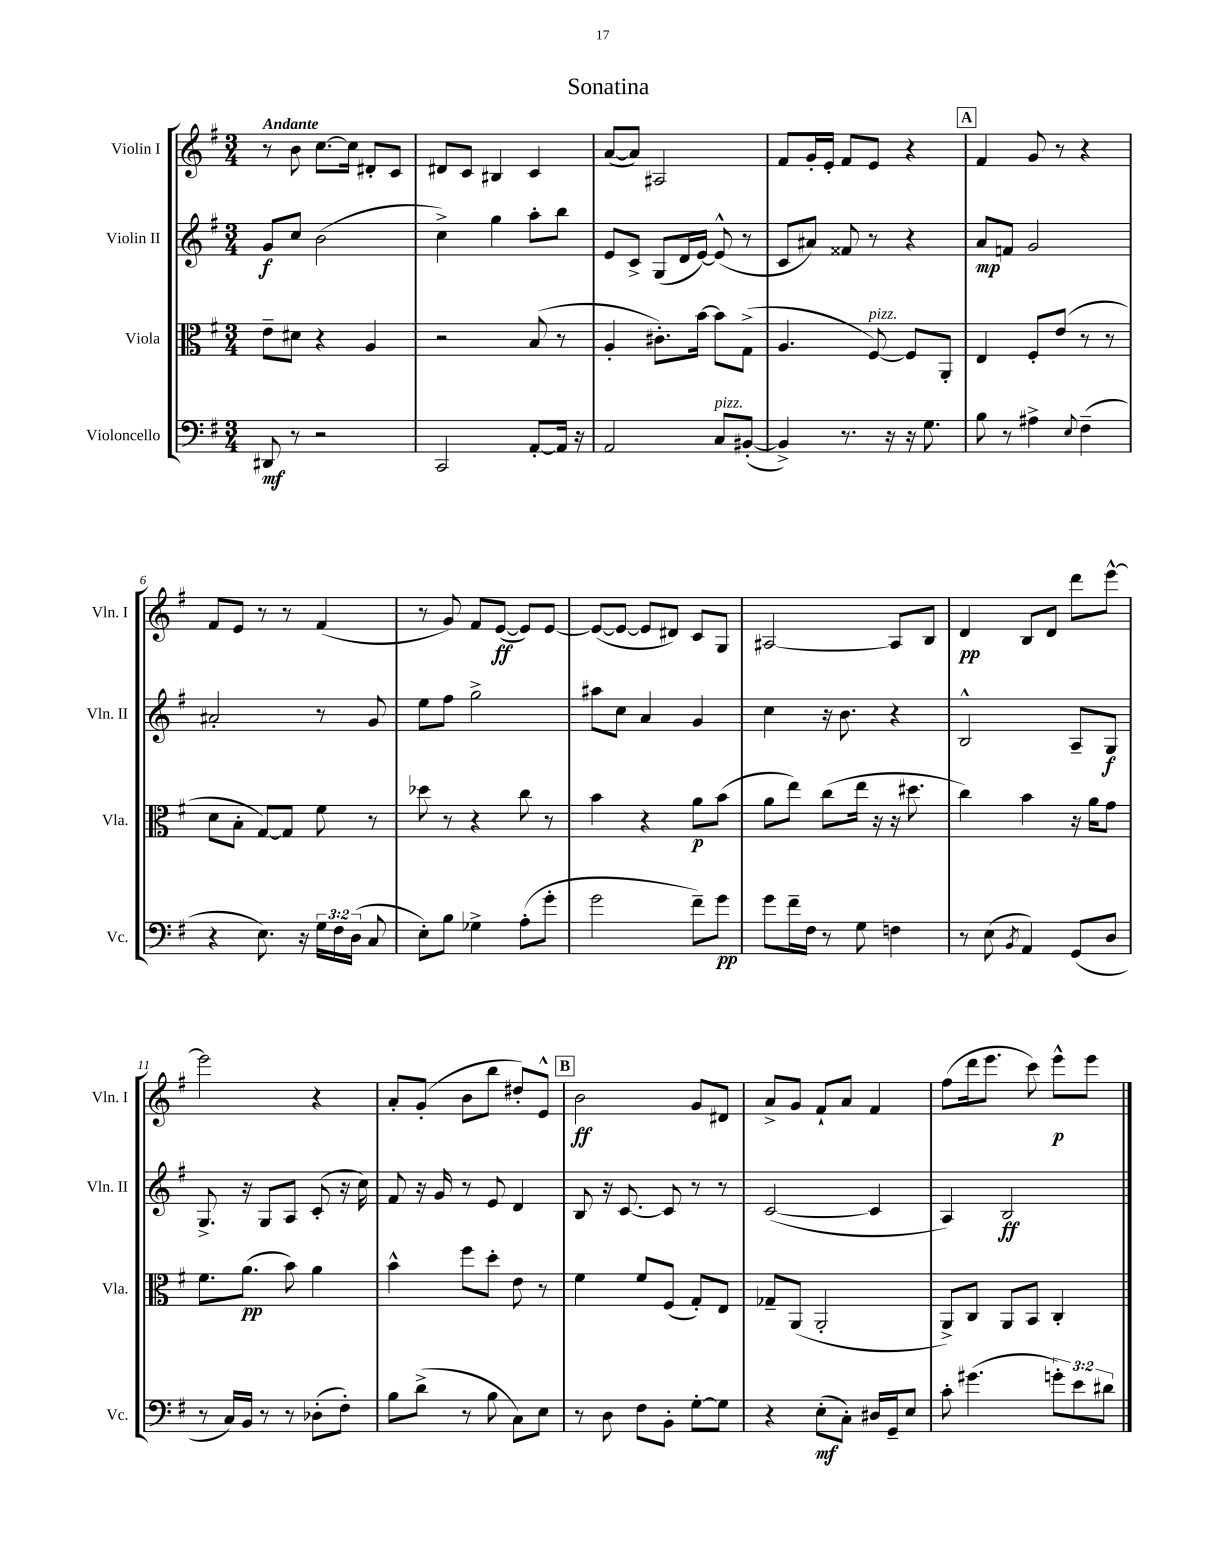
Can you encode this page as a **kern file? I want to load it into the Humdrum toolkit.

**kern	**dynam	**kern	**dynam	**kern	**dynam	**kern	**dynam
*part4	*part4	*part3	*part3	*part2	*part2	*part1	*part1
*staff4	*staff4	*staff3	*staff3	*staff2	*staff2	*staff1	*staff1
*I"Violoncello	*	*I"Viola	*	*I"Violin II	*	*I"Violin I	*
*I'Vc.	*	*I'Vla.	*	*I'Vln. II	*	*I'Vln. I	*
*clefF4	*	*clefC3	*	*clefG2	*	*clefG2	*
*k[f#]	*	*k[f#]	*	*k[f#]	*	*k[f#]	*
*M3/4	*	*M3/4	*	*M3/4	*	*M3/4	*
=1	=1	=1	=1	=1	=1	=1	=1
!	!	!	!	!	!	!LO:TX:a:B:t=Andante	!
8DD#X/	mf	8e~\L	.	8g/L	f	8r	.
8r	.	8d#X\J	.	8cc/J	.	8b\	.
2r	.	4r	.	(2b\	.	[8.cc\L	.
.	.	.	.	.	.	16cc\Jk]	.
.	.	4A/	.	.	.	8d#X'/L	.
.	.	.	.	.	.	8c/J	.
=2	=2	=2	=2	=2	=2	=2	=2
2CC/	.	2r	.	4cc^\)	.	8d#X/L	.
.	.	.	.	.	.	8c/J	.
.	.	.	.	4gg\	.	4B#X/	.
[8AA'/L	.	(8B/	.	8aa'\L	.	4c/	.
16AA/Jk]	.	8r	.	8bb\J	.	.	.
16r	.	.	.	.	.	.	.
=3	=3	=3	=3	=3	=3	=3	=3
2AA/	.	4A'/	.	8e/L	.	([8a/L	.
.	.	.	.	8c^/J	.	8a/J])	.
.	.	8.c#X'\L)	.	(8G/L	.	2A#X/	.
.	.	.	.	16d/L	.	.	.
.	.	[16b\Jk	.	[16e/JJ)	.	.	.
!LO:TX:a:i:t=pizz.	!	!	!	!	!	!	!
8C/L	.	8b\L]	.	(8e^^/]	.	.	.
([8BB#X'/J	.	(8G^\J	.	8r	.	.	.
=4	=4	=4	=4	=4	=4	=4	=4
4BB#^/])	.	4.A/	.	8c/L	.	8f#/L	.
.	.	.	.	8a#X/J)	.	16g'/L	.
.	.	.	.	.	.	16e'/JJ	.
8.r	.	.	.	8f##X/	.	8f#/L	.
!	!	!LO:TX:a:i:t=pizz.	!	!	!	!	!
.	.	[8F#/)	.	8r	.	8e/J	.
16r	.	.	.	.	.	.	.
16r	.	8F#/L]	.	4r	.	4r	.
8.G\	.	.	.	.	.	.	.
.	.	8AA'/J	.	.	.	.	.
!!LO:REH:place=s1:t=A
=5	=5	=5	=5	=5	=5	=5	=5
8B\	.	4E/	.	8a/L	mp	4f#/	.
8r	.	.	.	8fn/J	.	.	.
4A#X^\	.	8F#'/L	.	2g/	.	8g/	.
.	.	(8e/J	.	.	.	8r	.
8qqE/	.	.	.	.	.	.	.
(4F#~\	.	8r	.	.	.	4r	.
.	.	8r	.	.	.	.	.
!!LO:LB:g=z
=6	=6	=6	=6	=6	=6	=6	=6
4r	.	8d\L	.	2a#X'/	.	8f#/L	.
.	.	8B'\J	.	.	.	8e/J	.
8.E\)	.	[8G/L)	.	.	.	8r	.
.	.	8G/J]	.	.	.	8r	.
16r	.	.	.	.	.	.	.
24G\LL	.	8f#\	.	8r	.	(4f#/	.
24F#\	.	.	.	.	.	.	.
(24D\JJ	.	.	.	.	.	.	.
8C/	.	8r	.	8g/	.	.	.
=7	=7	=7	=7	=7	=7	=7	=7
8E'\L)	.	8dd-X\	.	8ee\L	.	8r	.
8B\J	.	8r	.	8ff#\J	.	8g/)	.
4G-X^\	.	4r	.	2gg^\	.	8f#/L	.
.	.	.	.	.	.	([8e/J	ff
(8A'\L	.	8cc\	.	.	.	8e/L])	.
8g'\J	.	8r	.	.	.	[8e/J	.
=8	=8	=8	=8	=8	=8	=8	=8
2g\	.	4b\	.	8aa#X\L	.	(8e/L_	.
.	.	.	.	8cc\J	.	8e/J_	.
.	.	4r	.	4a/	.	8e/L]	.
.	.	.	.	.	.	8d#X/J)	.
8f#~\L)	.	8a\L	p	4g/	.	8c/L	.
8g\J	pp	(8b\J	.	.	.	8G/J	.
=9	=9	=9	=9	=9	=9	=9	=9
8g\L	.	8a\L	.	4cc\	.	[2A#X/	.
16f#~\L	.	8ee\J)	.	.	.	.	.
16F#\JJ	.	.	.	.	.	.	.
8r	.	(8cc\L	.	16r	.	.	.
.	.	.	.	8.b\	.	.	.
8G\	.	16ee\Jk	.	.	.	.	.
.	.	16r	.	.	.	.	.
4Fn\	.	16r	.	4r	.	8A#/L]	.
.	.	8.dd#X\	.	.	.	.	.
.	.	.	.	.	.	8B/J	.
=10	=10	=10	=10	=10	=10	=10	=10
8r	.	4cc\)	.	2B^^/	.	4d/	pp
(8E\	.	.	.	.	.	.	.
8qBB/	.	.	.	.	.	.	.
4AA/)	.	4b\	.	.	.	8B/L	.
.	.	.	.	.	.	8d/J	.
(8GG/L	.	16r	.	8A~/L	.	8ddd\L	.
.	.	16a\KL	.	.	.	.	.
8D/J	.	8g\J	.	8G/J	f	[8eee^^\J	.
!!LO:LB:g=z
=11	=11	=11	=11	=11	=11	=11	=11
8r	.	8.f#\L	.	8.G^/	.	2eee\]	.
16C/LL)	.	.	.	.	.	.	.
16BB/JJ	.	(8.a\J	pp	16r	.	.	.
8r	.	.	.	8G/L	.	.	.
8r	.	8b\)	.	8A/J	.	.	.
(8D-X'\L	.	4a\	.	(8c'/	.	4r	.
8F#'\J)	.	.	.	16r	.	.	.
.	.	.	.	16cc\)	.	.	.
=12	=12	=12	=12	=12	=12	=12	=12
8B\L	.	4b^^\	.	8f#/	.	8a'/L	.
(8d^\J	.	.	.	16r	.	(8g'/J	.
.	.	.	.	16g/	.	.	.
8r	.	8ff#\L	.	8r	.	8b\L	.
8B\	.	8dd'\J	.	8e/	.	8bb\J	.
8C\L)	.	8e\	.	4d/	.	8dd#X'/L)	.
8E\J	.	8r	.	.	.	8e^^/J	.
!!LO:REH:place=s1:t=B
=13	=13	=13	=13	=13	=13	=13	=13
8r	.	4f#\	.	8B/	.	2b\	ff
8D\	.	.	.	16r	.	.	.
.	.	.	.	[8.c/	.	.	.
8F#\L	.	8f#/L	.	.	.	.	.
8BB'\J	.	(8F#/J	.	8c/]	.	.	.
[8G'\L	.	8G'/L)	.	8r	.	8g/L	.
8G\J]	.	8E/J	.	8r	.	8d#X/J	.
=14	=14	=14	=14	=14	=14	=14	=14
4r	.	8G-X~/L	.	([2c/	.	8a^/L	.
.	.	(8AA/J	.	.	.	8g/J	.
(8E'\L	mf	2AA'/	.	.	.	8f#`/L	.
8C'\J)	.	.	.	.	.	8a/J	.
16D#X/LL	.	.	.	4c/]	.	4f#/	.
16GG~/J	.	.	.	.	.	.	.
8E/J	.	.	.	.	.	.	.
=15	=15	=15	=15	=15	=15	=15	=15
8c'\	.	8AA^/L)	.	4A/)	.	(8ff#\L	.
(4.g#X\	.	8C/J	.	.	.	16ddd\k	.
.	.	.	.	.	.	8.eee\J	.
.	.	8AA/L	.	2B/	ff	.	.
.	.	8BB/J	.	.	.	8ccc\)	.
12gn'\L)	.	4C'/	.	.	.	8eee^^\L	p
12e\	.	.	.	.	.	.	.
.	.	.	.	.	.	8eee\J	.
12d#X\J	.	.	.	.	.	.	.
==	==	==	==	==	==	==	==
*-	*-	*-	*-	*-	*-	*-	*-
